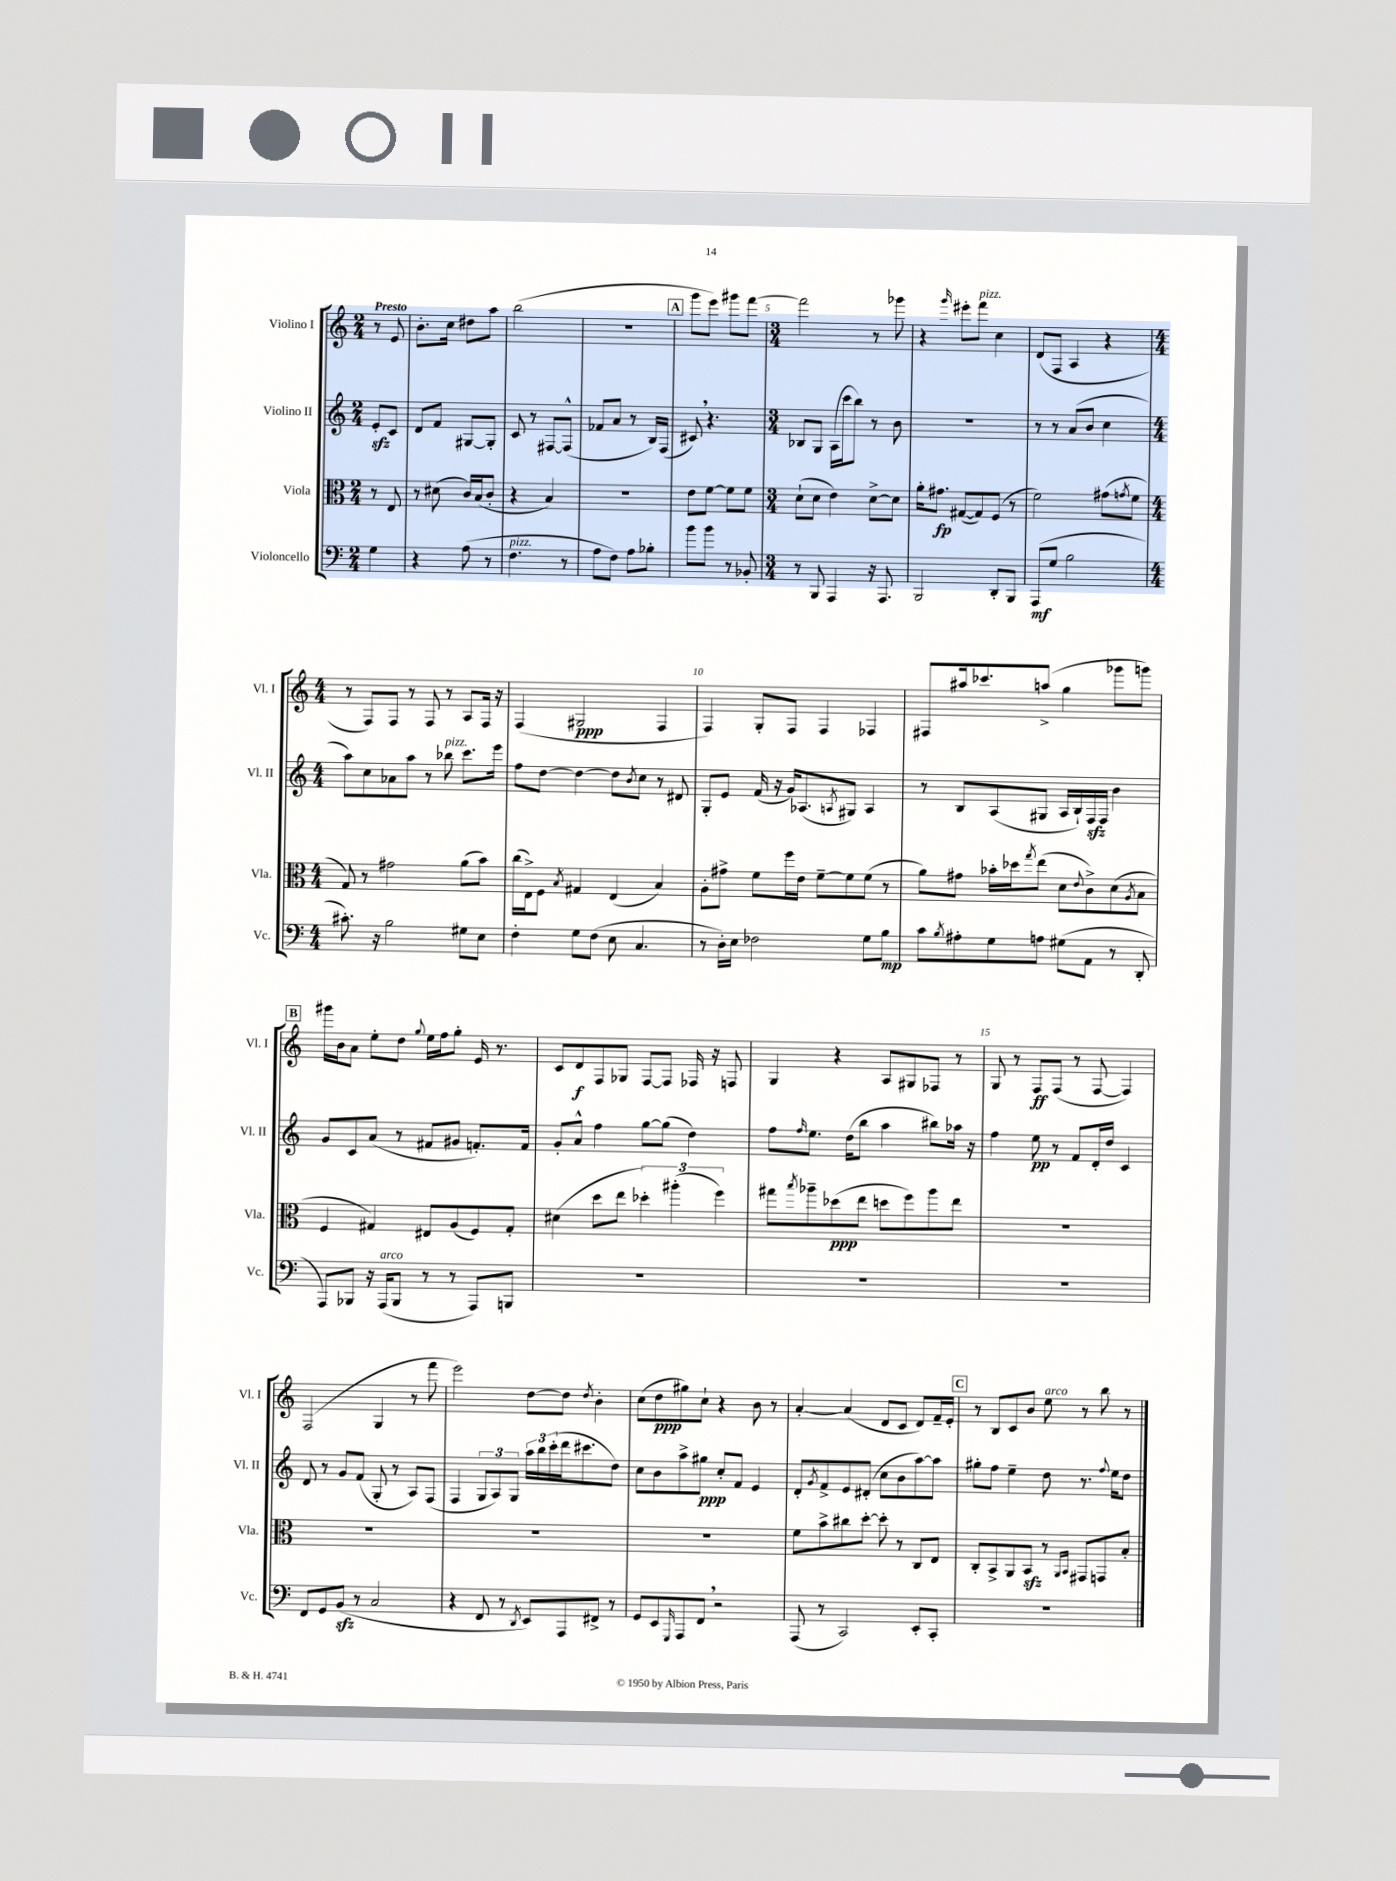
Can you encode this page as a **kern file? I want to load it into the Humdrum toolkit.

**kern	**kern	**kern	**kern
*staff4	*staff3	*staff2	*staff1
*clefF4	*clefC3	*clefG2	*clefG2
*k[]	*k[]	*k[]	*k[]
*M2/4	*M2/4	*M2/4	*M2/4
4G	8r	8e'	8r
.	8E	8c	8e
=	=	=	=
4r	8r	8d	8.b'
.	(8d#	8f	.
.	.	.	16cc
(8A	16c)	[8G#	8dd#
.	(16B	.	.
8r	8c'	8G#']	8aa
=	=	=	=
4.F	4r	8c	(2bb
.	.	8r	.
.	4B)	[8F#	.
8r	.	(8F#^^]	.
=	=	=	=
8A	2r	8f-	2r
8F)	.	8a	.
8A	.	8r	.
8B-'	.	16B)	.
.	.	(16F	.
=	=	=	=
8b	8e	8c#)	8ggg
8b	[8f	4.r	8eee)
8r	8f]	.	8ggg#
8BB-'	8f	.	[8fff
=	=	=	=
*M3/4	*M3/4	*M3/4	*M3/4
8r	(8d`	8B-	2fff]
8BBB	8d	8G	.
4AAA	4e)	(16A	.
.	.	16ccc	.
.	.	8bb)	.
16r	[8d^	8r	8r
8.AAA	.	.	.
.	8d]	8b	8ggg-
=	=	=	=
2BBB	16a'	2.r	4r
.	8.g#	.	.
.	.	.	16qqggg
.	([8G#	.	8eee#'
.	8G#])	.	8fff
8DD'	(8F	.	4cc
8BBB	8r	.	.
=	=	=	=
(8AAA	2f)	8r	(8d
8G	.	8r	8F
2B	.	(8a	4A
.	.	8b	.
.	(8g#	4cc	4r
.	8qg	.	.
.	8f	.	.
=	=	=	=
*M4/4	*M4/4	*M4/4	*M4/4
8.c#')	8G)	8aa)	8r
.	8r	8cc	8F)
16r	.	.	.
2B	2g#	8a-	8F
.	.	8aa	8r
.	.	8r	8F
.	.	8bb-	8r
8G#	(8a	8.ccc	8A
8E	8b)	.	16F
.	.	16eee	16r
=	=	=	=
4F'	(16cc	8ff	(4F
.	16E^)	.	.
.	8F	[8dd	.
.	8qB	.	.
8G	4G#	4dd_	2G#
(8F	.	.	.
8E	(4E	8dd]	.
.	.	8qb	.
4.C	.	8cc	.
.	4B)	8r	4F
.	.	8d#	.
=	=	=	=
8r	8A'	8G'	4F)
16D')	8g#^	8e	.
16E	.	.	.
2F-	8f	(16f	8G'
.	.	16r	.
.	16ff	16g)	8F
.	16e	(8.A-	.
.	[8f~	.	4F
.	.	8qA	.
.	8f]	8G#)	.
8G	(8f	4A	4F-
8B	8r	.	.
=	=	=	=
8c	8a)	8r	8F#
8qB	.	.	.
8A#'	8g#	8B	16aa#
.	.	.	8.ccc-
8G	16b-'	(8A	.
.	16dd-	.	.
.	8qgg	.	.
8A	(8ee	8G#	(8aa^
(8G#	8d	16A	4gg
.	.	16B`)	.
.	8qqe	.	.
8AA	8c^)	16F	.
.	.	16F	.
8r	(8d	4b	8ggg-
.	8qA	.	.
8DD'	8B	.	8ggg)
=	=	=	=
8AAA)	4F	8g	16ggg#
.	.	.	16b
8BBB-	.	8c	8a
16r	4G#)	(8a	8ee'
(16AAA	.	.	.
8BBB-	.	8r	8dd
.	.	.	8qqgg
8r	8E#	8f#	16ee
.	.	.	16ff
8r	(8A	8g#	8gg'
8AAA)	8F)	8.f')	16e
.	.	.	8.r
8BBB	8G#'	.	.
.	.	16f	.
=	=	=	=
1r	(4d#	8g'	8c
.	.	8a^^	8d
.	8dd	4ff	8F
.	8ee	.	8G-
.	6dd-')	[8gg	[8F
.	.	(8gg]	8F]
.	(6aa#'	.	.
.	.	4dd)	16F-
.	.	.	16r
.	6ff)	.	.
.	.	.	8F
=	=	=	=
1r	8gg#	8ff	4G
.	8qbb	16qqff	.
.	8aa-~	8.ee	.
.	(8dd-	.	4r
.	.	(16dd	.
.	8ee	8bb	.
.	8dd	4aa	8A
.	8ff)	.	8G#
.	8aa-	8bb#)	8F-
.	8ee	16aa-	8r
.	.	16r	.
=	=	=	=
1r	1r	4ff	8G
.	.	.	8r
.	.	8ee	8F
.	.	8r	(8F
.	.	8f	8r
.	.	16d'	[8F
.	.	16dd	.
.	.	4c	4F])
=	=	=	=
8FF	1r	8d	(2F
8GG	.	8r	.
(8BB	.	8g	.
8r	.	(8f	.
2C	.	8G'	4G
.	.	8r	.
.	.	8A)	8r
.	.	(8F	8fff
=	=	=	=
4r	1r	4F	2eee)
8FF	.	12G	.
.	.	12A)	.
8r	.	.	.
.	.	12G	.
8qDD	.	.	.
8EE)	.	24aa	[8dd
.	.	24bb	.
.	.	(24ccc'	.
8AAA	.	16ddd	8dd]
.	.	8.ccc#	.
.	.	.	8qdd
8FF#^	.	.	4b'
8r	.	8dd)	.
=	=	=	=
8GG	1r	8cc	(8cc
8EE	.	8b	8dd
16qqGGG	.	.	.
8AAA	.	8aa^	8gg#)
8FF	.	8gg#	8cc`
2r	.	8cc'	4r
.	.	8f	.
.	.	4e	8b
.	.	.	8r
=	=	=	=
(8AAA	8f	8d'	[4a'
.	.	8qg	.
8r	8b^	8f^	.
2CC)	8cc#	8e	(4a]
.	[8dd'	(8d#'	.
.	8dd']	8cc	8d
.	8r	8b	8c
8EE'	8C	[8aa)	8d)
8CC'	8E	8aa]	16f~
.	.	.	16e'
=	=	=	=
1r	8C'	8gg#'	8r
.	8BB^	8ff	8B
.	8AA	4ee~	8c
.	8BB	.	8b
.	8r	8dd	8ee
.	16qqAA	.	.
.	16qqBB	.	.
.	8GG#	8.r	8r
.	8GG	.	8bb
.	.	8qqff	.
.	.	16ee	.
.	8B'	8dd	8r
==	==	==	==
*-	*-	*-	*-
